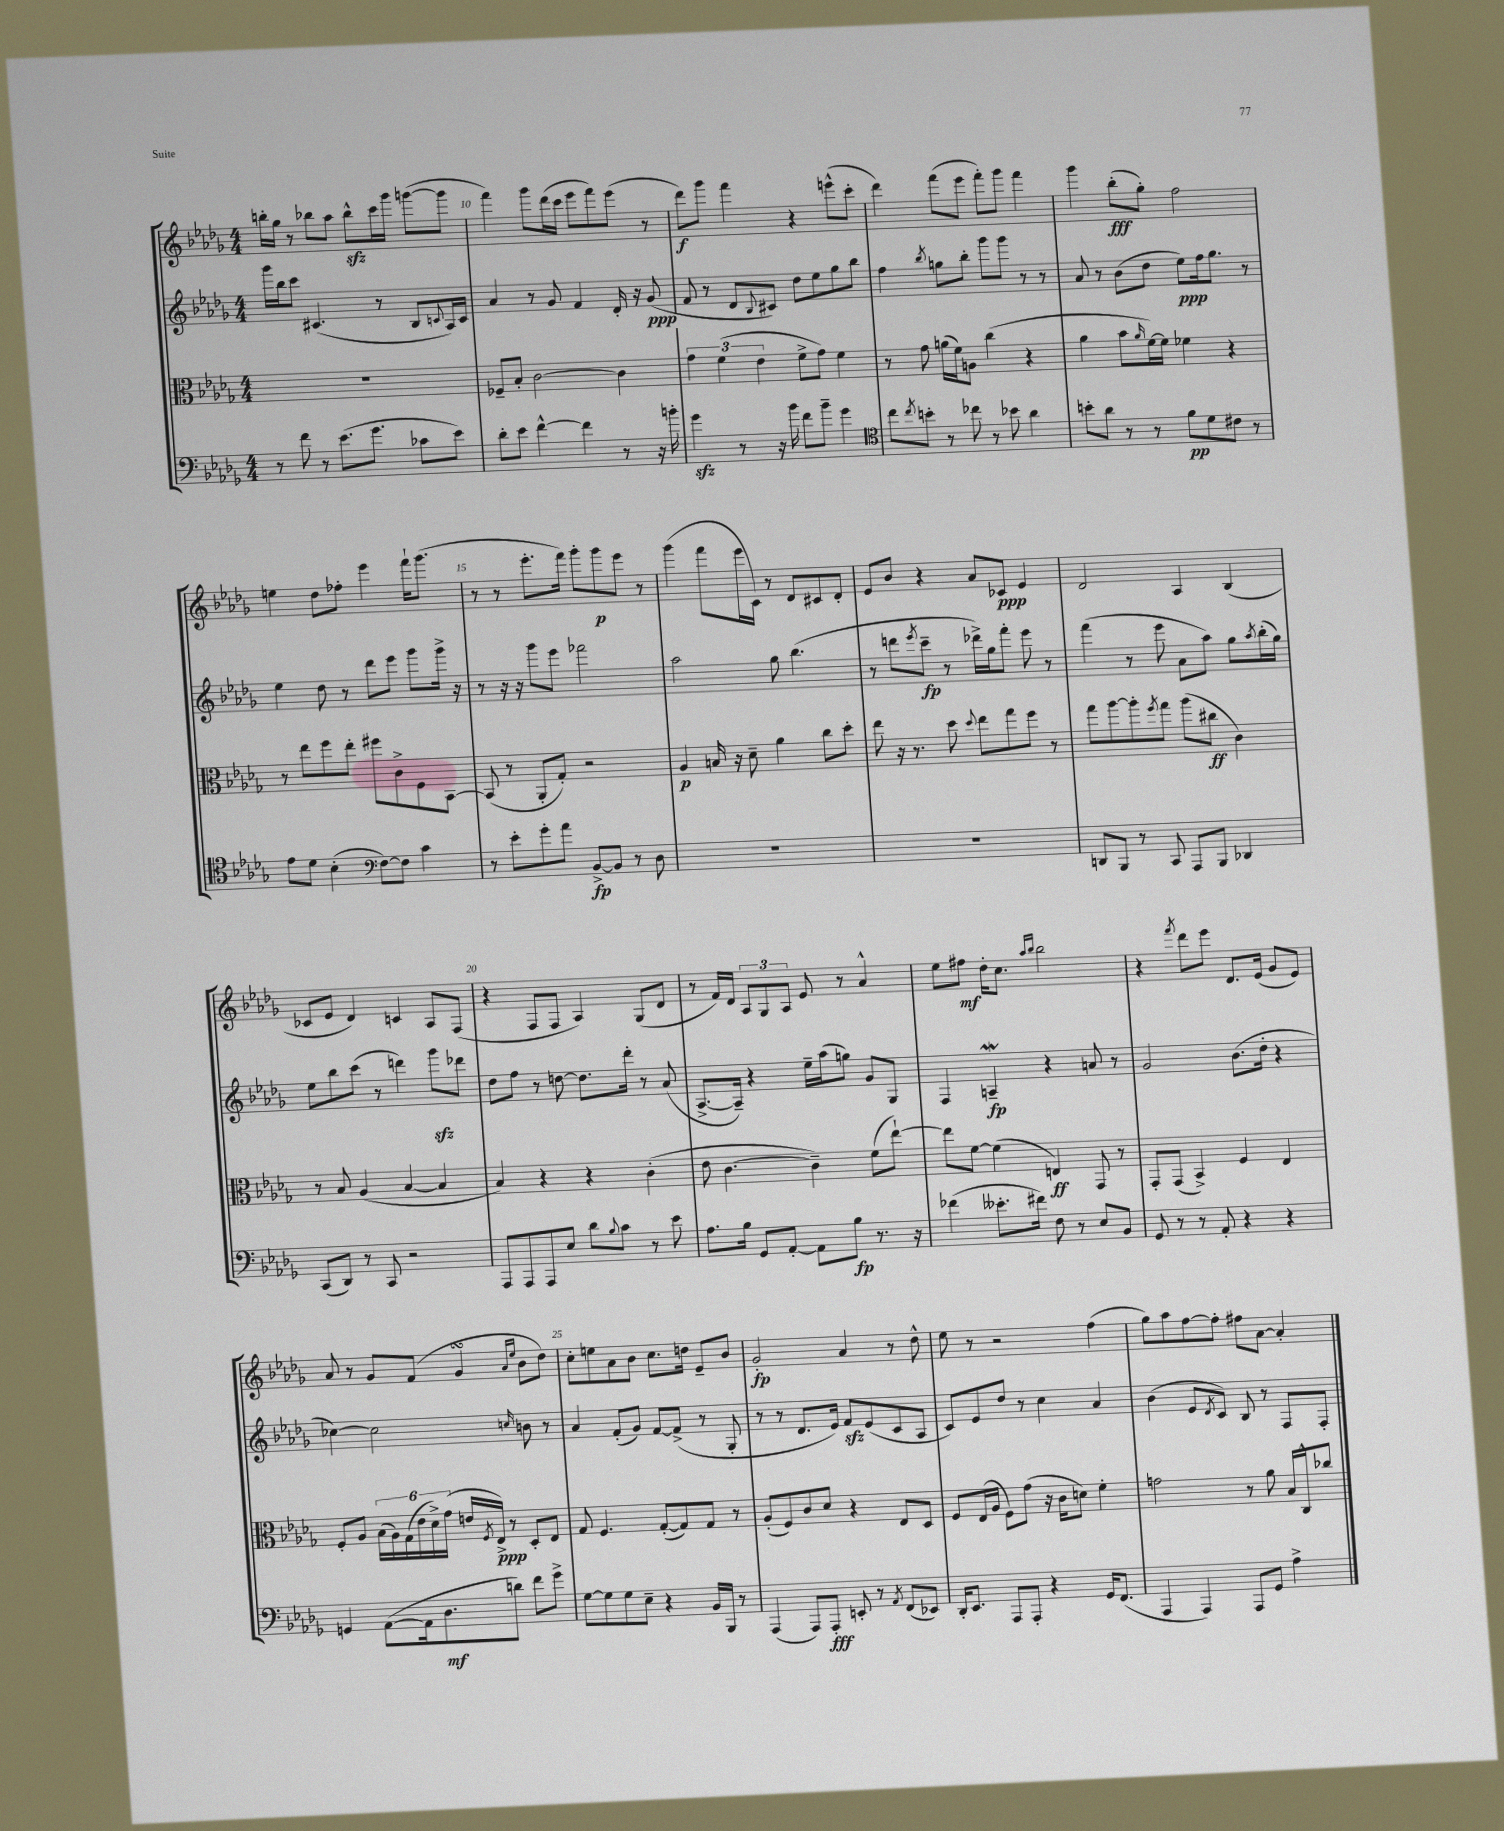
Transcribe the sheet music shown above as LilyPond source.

<<
\new StaffGroup <<
\new Staff = "s0" {
    \clef treble \key des \major \numericTimeSignature \time 4/4
    b''16-. ges''16 r8 bes''8 aes''8 bes''8-^\sfz c'''16 ges'''16 g'''8~( g'''8 |
    f'''4) ges'''8 des'''16( c'''16 ees'''8 f'''8) ees'''8( r8 |
    des'''8\f) ges'''8 f'''4 r4 e'''8-^( c'''8-. |
    des'''4) f'''8( ees'''8 f'''8-.) ges'''8 f'''4 |
    ges'''4 bes''8-.\fff( ges''8-.) f''2 |
    e''4 des''8 fes''8-. ees'''4 f'''16-! ges'''8.( |
    r8 r8 ees'''8.-. f'''16) ges'''8-. ges'''8\p ees'''8 r8 |
    ges'''4( f'''8 ees'''16 c'16) r8 des'8 cis'8 des'8-. |
    ees'8 bes'8 r4 aes'8 ces'8\ppp ees'4 |
    des'2 aes4 bes4( |
    ces'8 ees'8 des'4) c'4 aes8 f8( |
    r4 f8 f8 aes4) ges8( des'8 |
    r8 f'16) des'16 \tuplet 3/2 { aes8 ges8 aes8 } ees'8 r8 aes'4-^ |
    ees''8 fis''8\mf des''16-. c''8. \grace { aes''16 bes''16 } bes''2 |
    r4 \acciaccatura { f'''8 } des'''8 ees'''8 des'8. ees'16( ges'8 ees'8) |
    aes'8 r8 ges'8 f'8( ges'4\turn \grace { aes'16 ees''16 } bes'8 des''8) |
    c''8-. e''8 aes'8 bes'8 c''8. d''16 ees'8-- bes'8 |
    ges'2-.\fp aes'4 r8 des''8-^ |
    ees''8 r8 r2 f''4( |
    ges''8) aes''8 f''8~ f''8-. fis''8 aes'8~ aes'4-. \bar "|." |
}
\new Staff = "s1" {
    \clef treble \key des \major \numericTimeSignature \time 4/4
    ges'''16 bes''16 c'''8 cis'4.( r8 bes8 \appoggiatura { c'8 } aes16) c'16 |
    aes'4 r8 ges'8 f'4 des'16-. r16 ges'8\ppp( |
    f'8 r8 des'8 \appoggiatura { bes8 } cis'8) des''8 ees''8 ges''8 bes''8 |
    f''4 \acciaccatura { bes''8 } g''8 bes''8-. ges'''8 ges'''8 r8 r8 |
    aes'8 r8 bes'8( des''8 ees''8\ppp) f''16 ges''8. r8 |
    ees''4 des''8 r8 des'''8 ees'''8 ges'''8 ges'''16-> r16 |
    r8 r16 r16 ges'''8 ees'''8 fes'''2 |
    aes''2 ges''8 bes''4.( |
    r8 d'''8 \acciaccatura { ees'''8 } c'''8--\fp r8 des'''16->) ges''16 f'''8-. ees'''8 r8 |
    f'''4( r8 ees'''8 aes'8 aes''8) ges''8 \acciaccatura { aes''8 } bes''16-.( ges''16) |
    ees''8 bes''8 c'''8( r8 d'''4) ges'''8\sfz des'''8 |
    des''8 f''8 r8 d''8~ d''8. des'''16-. r8 aes'8( |
    aes8.~-> aes16--) r4 ees''16-- aes''16( g''8) ges'8 ges8 |
    f4 a4--\mordent\fp r4 a'8 r8 |
    ges'2 bes'8.( des''16-. r4 |
    ces''4~) ces''2 \grace { c''16 } b'8 r8 |
    aes'4 f'8-.( ges'8) f'8~ f'8->( r8 ges8-. |
    r8 r8 des'8. ees'16) f'8\sfz ees'8( c'8 aes8 |
    c'8) ees'8 des''8 r8 c''4 aes'4 |
    bes'4( ees'8 \acciaccatura { des'8 } c'8) bes8 r8 f8 f8-. \bar "|." |
}
\new Staff = "s2" {
    \clef alto \key des \major \numericTimeSignature \time 4/4
    R1 |
    fes8-- bes8-. c'2~ c'4 |
    \tuplet 3/2 { ges'4 f'4( ees'4 } f'8-> ges'8) f'4 |
    r8 ges'8 a'16( f'16) a8 c''4( r4 |
    aes'4 bes'8 \grace { aes'16 } f'16~) f'16 fes'4 r4 |
    r8 ees''8 f''8 ees''8-. fis''8 c'8-> f8 bes,8~ |
    bes,8( r8 aes,8-. ges8-.) r2 |
    aes4\p b16 r16 des'8-- aes'4 c''8 des''8-. |
    ees''8 r16 r8. des''8 \appoggiatura { des''8 } ees''8 ges''8 f''8 r8 |
    ges''8 aes''8~ aes''8-. \acciaccatura { f''8 } ges''8 aes''8( cis''8\ff c'4) |
    r8 bes8 aes4( bes4~ bes4 |
    bes4) r4 r4 c'4-.( |
    ees'8 c'4.~ c'4--) f'8( ees''8~-!) |
    ees''8 f'8~ f'4( e4\ff) ges,8 r8 |
    ges,8-. ges,8( bes,4->) f4 ees4 |
    f8-. aes8 \tuplet 6/4 { bes16( aes16) ges16( ees'16 des'16->) ges'16( } e'16 \acciaccatura { f8 } ees16->\ppp) r8 des8-. ees8 |
    ges8 f4. ges8~-.( ges8) ges8 r8 |
    aes8-.( f8) c'8 des'8 r4 ees8 des8 |
    f8 ees16( aes16 f8) ges'8( r16 c'16 d'8) f'4-. |
    g'2 r8 aes'8 bes16 c16-^ ces''8 \bar "|." |
}
\new Staff = "s3" {
    \clef bass \key des \major \numericTimeSignature \time 4/4
    r8 f'8 r8 ees'8.( ges'8. ces'8 ees'8) |
    des'8-. ees'8 f'4~-^ f'4 r8 r16 b'16-. |
    ges'4\sfz r8 r16 bes'16 f'8 bes'8-- ges'4 |
    \clef tenor c''8 \acciaccatura { c''8 } b'8-. r8 ces''8 r8 bes'8 aes'4 |
    b'8-. aes'8 r8 r8 f'8\pp des'8 cis'8 r8 |
    ees'8 des'8 bes4-.( \clef bass f8~) f8 c'4 |
    r8 ees'8-. ges'8-. aes'8 bes,8~->\fp bes,8 r8 des8 |
    R1 |
    R1 |
    d,8 bes,,8 r8 c,8 aes,,8 bes,,8 des,4 |
    c,8( des,8) r8 c,8 r2 |
    aes,,8 aes,,8 aes,,8 ees8 des'8 \appoggiatura { bes8 } c'8 r8 ees'8 |
    aes8. bes16 ges,8 aes,8~-. aes,8 bes8\fp r8. r16 |
    fes'4( eeses'8.-. fis'16) f8 r8 ees8 bes,8 |
    ges,8 r8 r8 aes,8-. r4 r4 |
    g,4 aes,8~( aes,16 des8.\mf d'8) f'8 ges'8-> |
    ges8~ ges8 ges8 ees8-- r4 bes,16 bes,,16 r8 |
    aes,,4( aes,,8) aes,,8-.\fff e,8-. r8 \acciaccatura { aes,8 } f,8( ees,8) |
    des,16-. ees,8. aes,,8 aes,,8-. r4 ges,16 f,8.( |
    aes,,4 aes,,4) aes,,8 ges,8 aes4-> \bar "|." |
}
>>
>>
\layout { \context { \Score currentBarNumber = #9 \override BarNumber.break-visibility = ##(#f #t #t) barNumberVisibility = #(every-nth-bar-number-visible 5) } }
